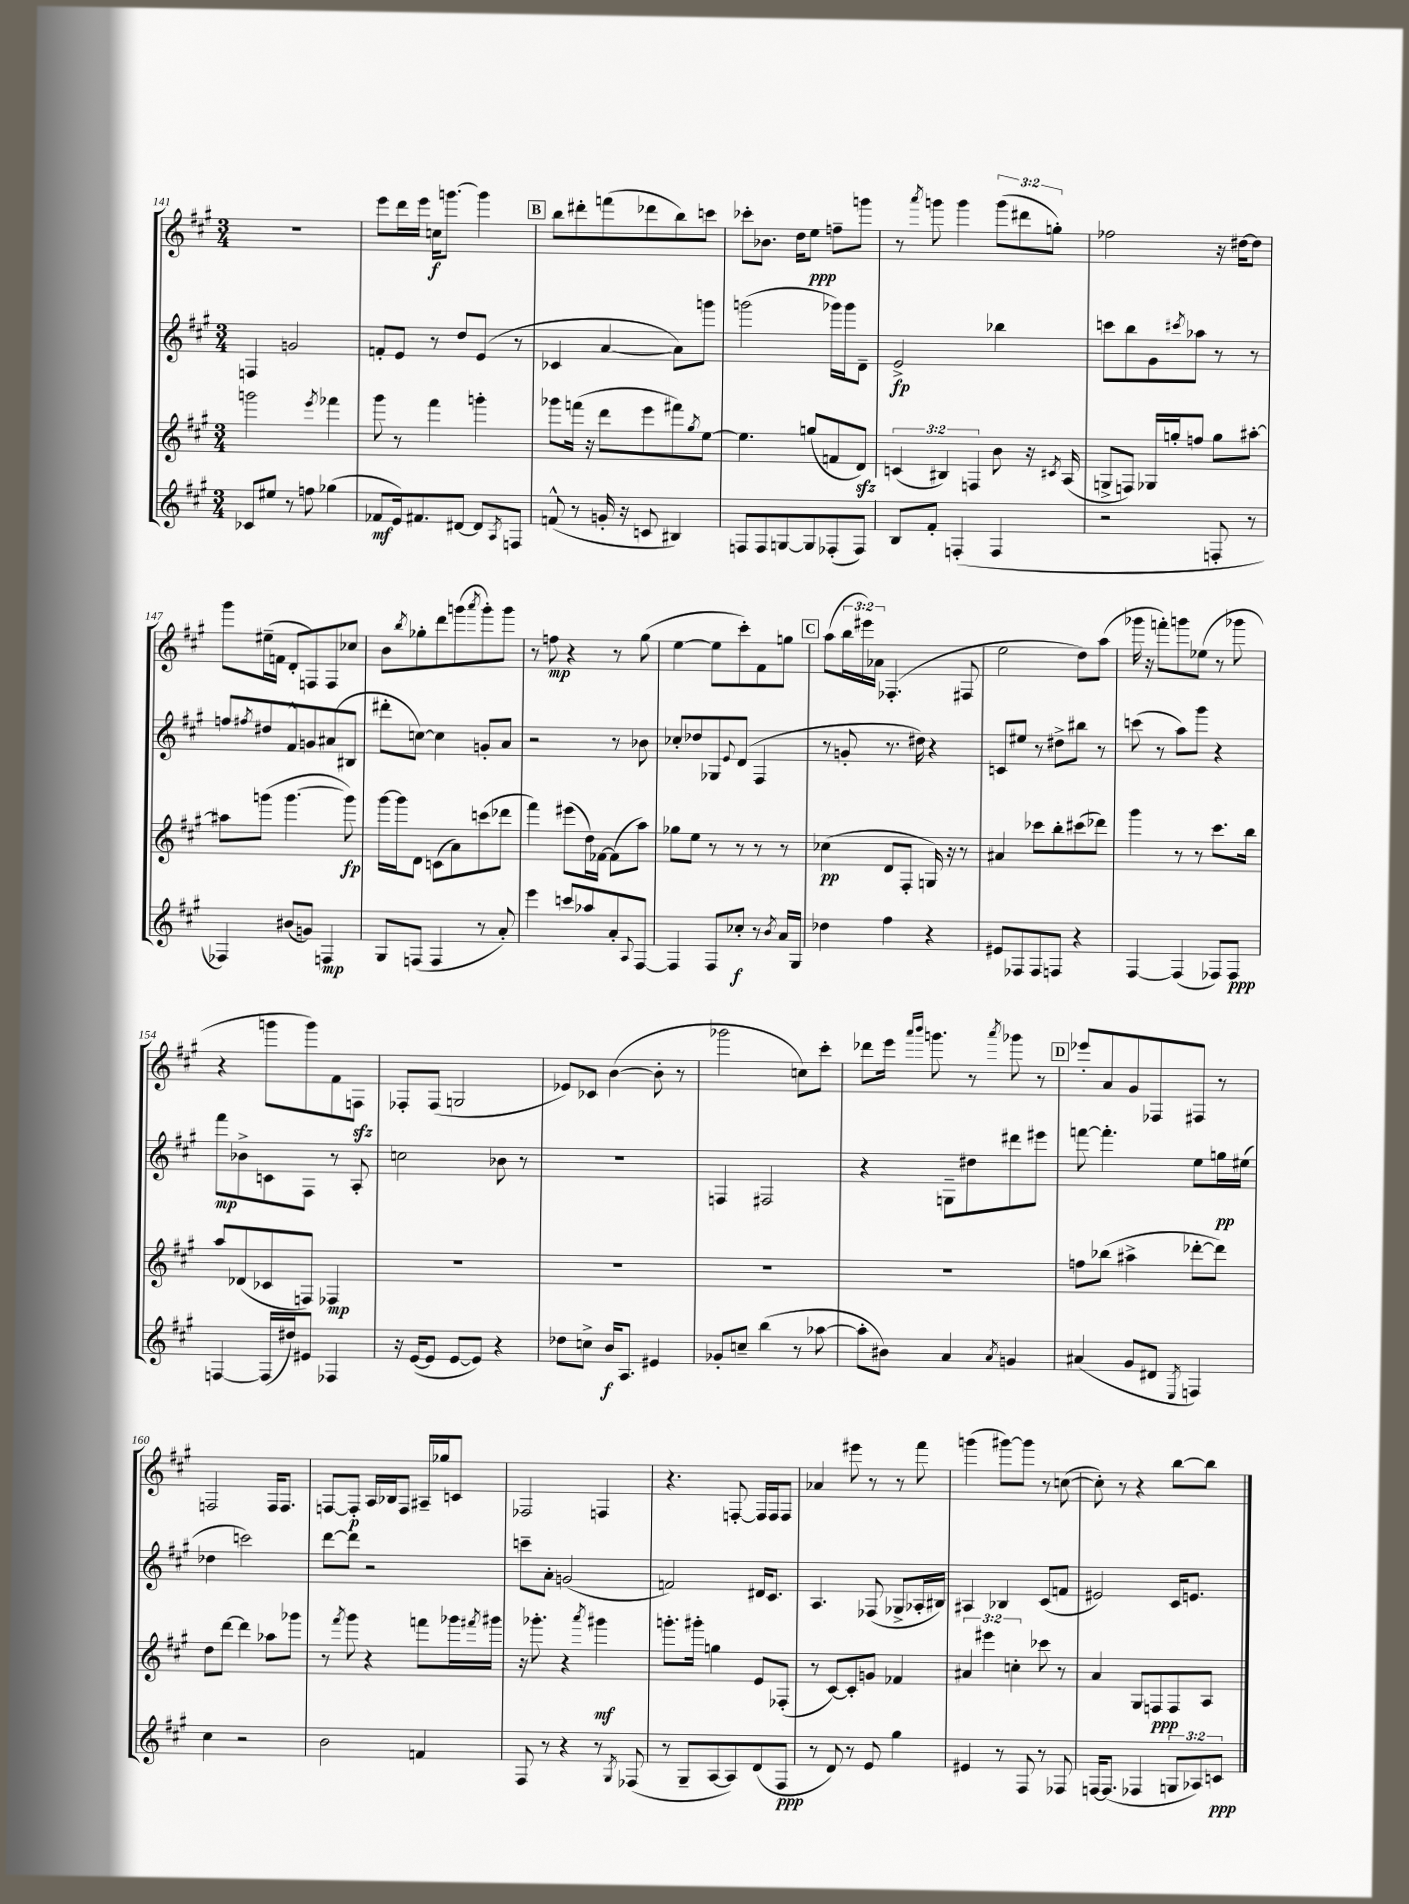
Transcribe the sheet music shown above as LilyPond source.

<<
\new StaffGroup <<
\new Staff = "s0" {
    \clef treble \key a \major \numericTimeSignature \time 3/4 \override Staff.TupletNumber.text = #tuplet-number::calc-fraction-text
    R2. |
    e'''8 d'''16 e'''16 c''16\f g'''8.~ g'''4 |
    \mark \markup { \box "B" } b''8 dis'''8-. f'''8( des'''8 b''8) c'''8 |
    ces'''8-. bes'8. d''16 e''8\ppp f''8-- g'''8 |
    r8 \acciaccatura { a'''8 } g'''8 g'''4 \tuplet 3/2 { g'''8( dis'''8 g''8-.) } |
    fes''2 r16 dis''16~ dis''8 |
    gis'''8 eis''16--( f'16 d'8-. f8) f8 ces''8 |
    b'8 \acciaccatura { b''8 } ges''8-. d'''8 g'''8( \acciaccatura { a'''8 } g'''8-.) g'''8 |
    r8 f''8\mp r4 r8 gis''8( |
    e''4~ e''8 cis'''8-.) fis'8 g''8 |
    \mark \markup { \box "C" } a''8( \tuplet 3/2 { b''16 eis'''16) aes'16 } fes4.-.( fis8 |
    e''2 d''8) a''8( |
    ges'''16 r16 f'''8-.) g'''8 ees''8( r8 ges'''8 |
    r4 g'''8 g'''8) fis'8 f8\sfz |
    fes8-. fes8( g2 |
    ees'8) ces'8 b'4~( b'8-. r8 |
    ges'''2 c''8) cis'''8-. |
    des'''8 e'''16 \grace { a'''16 b'''16 } g'''8. r8 \acciaccatura { a'''8 } ges'''8 r8 |
    \mark \markup { \box "D" } ees'''8-. a'8 gis'8 fes8 fis8 r8 |
    f2 f16 f8. |
    f8~ f8-.\p a16 bes16 f8 ais16-- ges''16 c'8 |
    fes2 f4 |
    r4. f8~-. f16 f16 f8 |
    aes'4 eis'''8 r8 r8 fis'''8 |
    g'''4( gis'''8~) gis'''8 r8 c''8~( |
    c''8-.) r8 r4 b''8~ b''8 \bar "|." |
}
\new Staff = "s1" {
    \clef treble \key a \major \numericTimeSignature \time 3/4
    f4 g'2 |
    f'8-. e'8 r8 d''8 e'8( r8 |
    \mark \markup { \box "B" } ces'4 a'4~ a'8) g'''8 |
    g'''2( ges'''16) ges'''16 d'8-- |
    e'2->\fp bes''4 |
    c'''8 b''8 gis'8 \acciaccatura { cis'''8 } aes''8 r8 r8 |
    f''8 \acciaccatura { fis''8 } dis''8 fis'8-^ g'8 ais'8( bis8 |
    dis'''8-. c''8~) c''4 g'8-. a'8 |
    r2 r8 bes'8 |
    ces''8-. des''8 ges8 \appoggiatura { e'8 } d'8( fis4 |
    \mark \markup { \box "C" } r8 g'8-. r8. dis''16) r4 |
    c'8 eis''8 r8 dis''8-> bis''8 r8 |
    c'''8( r8 a''8) gis'''8 r4 |
    fis'''8\mp bes'8-> c'8 fis8 r8 a8-. |
    c''2 bes'8 r8 |
    R2. |
    f4 fis2 |
    r4 g8-- dis''8 dis'''8 eis'''8 |
    \mark \markup { \box "D" } f'''8~ f'''4.-. e''8 g''16\pp eis''16( |
    des''4 c'''2) |
    d'''8~ d'''8 r2 |
    c'''8-- a'8-. g'2( |
    f'2) dis'16 cis'8. |
    a4. fes8( ges8-> aes16-. bis16) |
    ais4 bes4 cis'8( f'8 |
    eis'2) cis'16 e'8. \bar "|." |
}
\new Staff = "s2" {
    \clef treble \key a \major \numericTimeSignature \time 3/4 \override Staff.TupletNumber.text = #tuplet-number::calc-fraction-text
    g'''2 \acciaccatura { e'''8 } fes'''4 |
    gis'''8 r8 fis'''4 g'''4-. |
    \mark \markup { \box "B" } ges'''8 f'''16( r16 d'''8 e'''8 fis'''8) \acciaccatura { gis''8 } e''8~ |
    e''4. g''8( f'8 d'8\sfz) |
    \tuplet 3/2 { c'4( bis4) f4 } b'8 r16 \acciaccatura { cis'8 } a16( |
    g8-> f8) ges16 g''16-. f''8 g''8 ais''8~-. |
    ais''8 g'''8( g'''4.~ g'''8\fp) |
    gis'''16~ gis'''16 d'8 c'8( a'8) c'''8( des'''8 |
    fis'''4) eis'''8( d''16) fes'16~ fes'8( a''8) |
    ges''8 e''8 r8 r8 r8 r8 |
    \mark \markup { \box "C" } ces''4\pp( d'8 fis8-. g16) r16 r8 |
    ais'4 ces'''8 b''8-. cis'''8( des'''8) |
    gis'''4 r8 r8 cis'''8. b''16 |
    a''8 des'8( ces'8 f8) fes4\mp |
    R2. |
    R2. |
    R2. |
    R2. |
    \mark \markup { \box "D" } f''8 bes''8( ais''4-> des'''8~-. des'''8) |
    d''8 d'''8~ d'''4 aes''8 ges'''8 |
    r8 \acciaccatura { fis'''8 } gis'''8 r4 f'''8 ges'''16 \acciaccatura { fis'''8 } gis'''16 |
    r16 ges'''8.-. r4 \acciaccatura { a'''8 } gis'''4\mf |
    g'''8.-. gis'''16-. g''4 e'8 fes8-.( |
    r8 cis'8~) cis'8-. g'8 fes'4 |
    \tuplet 3/2 { ais'4 eis'''4 c''4-. } ces'''8 r8 |
    a'4 gis8 f8\ppp f8 a8 \bar "|." |
}
\new Staff = "s3" {
    \clef treble \key a \major \numericTimeSignature \time 3/4 \override Staff.TupletNumber.text = #tuplet-number::calc-fraction-text
    ces'8 eis''8 r8 f''8 ges''4( |
    fes'8\mf e'16) fis'8. dis'8~ dis'8 \acciaccatura { a8 } f8 |
    \mark \markup { \box "B" } f'8-^( r8 g'16-. r16 c'8 bis4) |
    f8 f8 g8~ g8 fes8-.( fes8) |
    b8 fis'8-. f4-.( f4 |
    r2 f8-. r8 |
    fes4) bis'8( g'8) f4\mp |
    gis8 f8( f4 r8 a'8-.) |
    e'''4 c'''8 aes''8 a'8-. \appoggiatura { a8 } fis8~ |
    fis4 fis8 ces''8-.\f r8 \acciaccatura { b'8 } a'16 gis16 |
    \mark \markup { \box "C" } des''4 fis''4 r4 |
    eis'8 fes8 fes8 f8 r4 |
    fis4~ fis4( fes8) fes8\ppp |
    f4~ f16( dis''16) eis'8 fes4 |
    r16 e'16~( e'8 e'8~ e'8) r4 |
    des''8 c''8-> b'16\f a8. eis'4 |
    ges'8-. c''8-- b''4( r8 aes''8~ |
    aes''8-. bis'8) a'4 \acciaccatura { a'8 } g'4 |
    \mark \markup { \box "D" } ais'4( gis'8 dis'8 \acciaccatura { e8 } f4) |
    cis''4 r2 |
    b'2 f'4 |
    fis8 r8 r4 r8 \acciaccatura { gis8 } fes8( |
    r8 gis8-- a8~ a8) d'8( fis8\ppp |
    r8 d'8) r8 e'8 gis''4 |
    eis'4 r8 fis8 r8 fes8 |
    f16~ f8.( fes4 \tuplet 3/2 { g8 aes8) c'8\ppp } \bar "|." |
}
>>
>>
\layout { \context { \Score currentBarNumber = #141 } }
